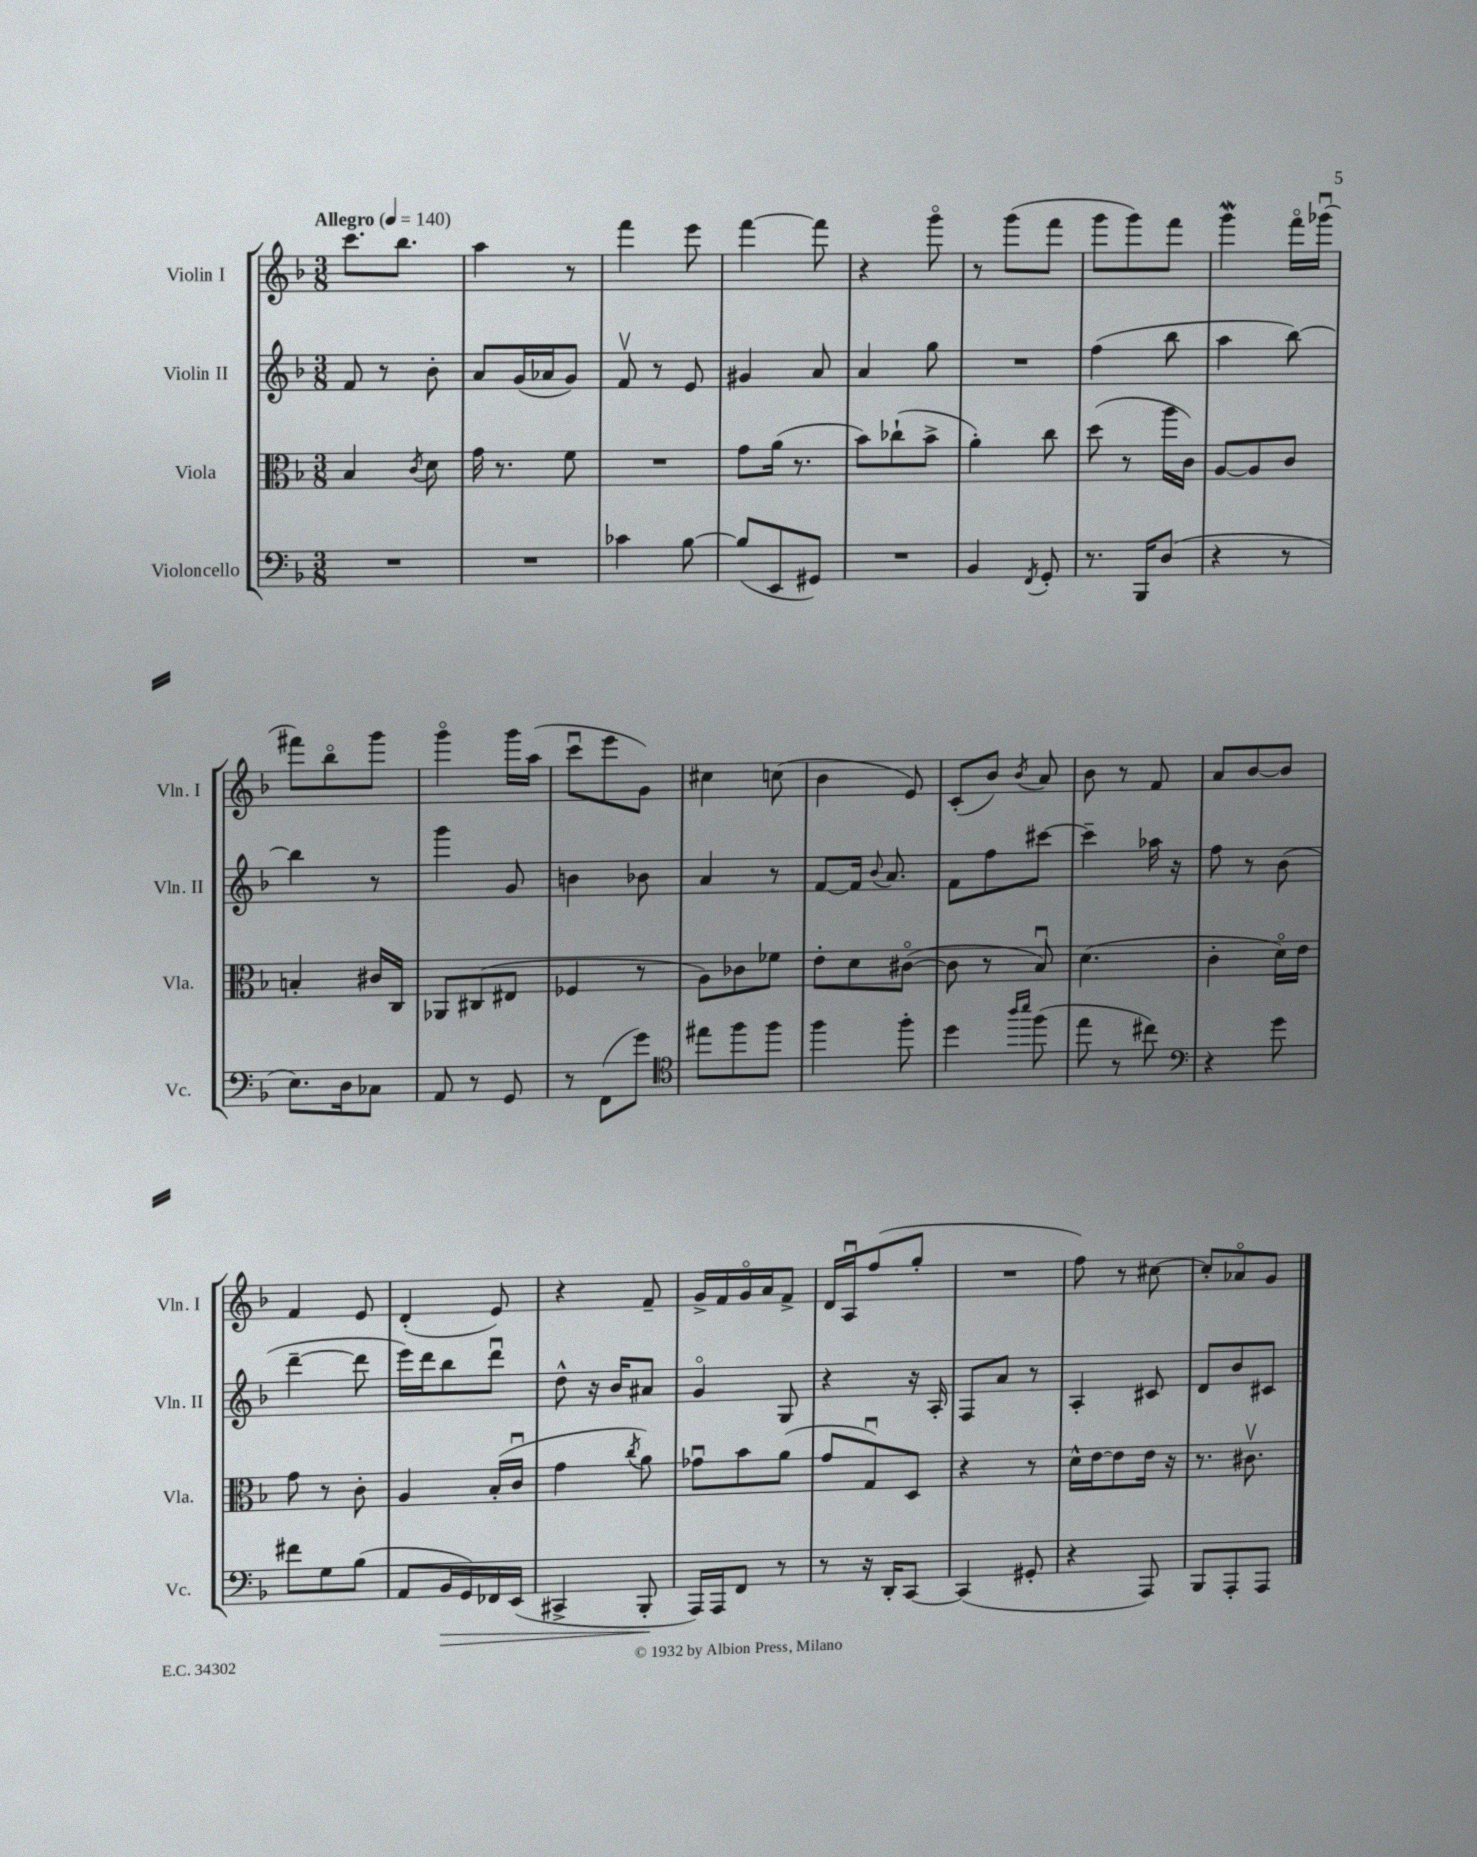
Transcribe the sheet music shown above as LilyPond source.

<<
\new StaffGroup <<
\new Staff = "s0" \with { instrumentName = "Violin I" shortInstrumentName = "Vln. I" } {
    \clef treble \key f \major \numericTimeSignature \time 3/8 \tempo "Allegro" 4 = 140
    \autoBeamOff c'''8.[ bes''8.] |
    a''4 r8 |
    f'''4 e'''8 |
    f'''4~ f'''8 |
    r4 g'''8\flageolet |
    r8 g'''8[( f'''8] |
    g'''8[ g'''8) f'''8] |
    g'''4\mordent f'''16[\flageolet ges'''16]\downbow( |
    fis'''8[) bes''8\flageolet g'''8] |
    g'''4\flageolet g'''16[ a''16]( |
    c'''8[\downbow e'''8 g'8]) |
    cis''4 c''8( |
    bes'4 e'8) |
    c'8[-.( bes'8]) \acciaccatura { bes'8 } a'8 |
    bes'8 r8 f'8 |
    a'8[ bes'8~ bes'8] |
    f'4 e'8 |
    d'4-.( e'8) |
    r4 f'8-- |
    g'16[-> f'16 g'16\flageolet a'16 f'8]-> |
    d'16[ a16\downbow f''8( g''8]-. |
    R4. |
    f''8) r8 cis''8~ |
    cis''8[-. aes'8\flageolet g'8] \bar "|." |
}
\new Staff = "s1" \with { instrumentName = "Violin II" shortInstrumentName = "Vln. II" } {
    \clef treble \key f \major \numericTimeSignature \time 3/8
    \autoBeamOff f'8 r8 bes'8-. |
    a'8[ g'16( aes'16 g'8]) |
    f'8\upbow r8 e'8 |
    gis'4 a'8 |
    a'4 g''8 |
    R4. |
    f''4( bes''8 |
    a''4 bes''8~) |
    bes''4 r8 |
    g'''4 g'8 |
    b'4 bes'8 |
    a'4 r8 |
    f'8[~ f'16] \appoggiatura { bes'8 } a'8. |
    f'8[ f''8 cis'''8]~ |
    cis'''4-- aes''16 r16 |
    f''8 r8 bes'8( |
    d'''4~-- d'''8 |
    e'''16[) d'''16 bes''8 d'''8]\downbow |
    d''8-^ r16 bes'16[ ais'8] |
    g'4\flageolet g8 |
    r4 r16 a16-. |
    f8[ a'8] r8 |
    a4-. cis'8 |
    d'8[ bes'8 cis'8] \bar "|." |
}
\new Staff = "s2" \with { instrumentName = "Viola" shortInstrumentName = "Vla." } {
    \clef alto \key f \major \numericTimeSignature \time 3/8
    \autoBeamOff bes4 \acciaccatura { c'8 } d'8 |
    g'16 r8. f'8 |
    R4. |
    g'8[ a'16]( r8. |
    bes'8[) ces''8-!( bes'8]-> |
    a'4-.) c''8 |
    d''8( r8 a''16[ c'16]) |
    a8[~ a8 c'8] |
    b4-. cis'16[ c16] |
    aes,8[ cis8( eis8] |
    fes4 r8 |
    a8[) ces'8 fes'8] |
    e'8[-. d'8 cis'8]~\flageolet( |
    cis'8 r8 bes8\downbow) |
    d'4.( |
    c'4-. d'16[\flageolet) e'16] |
    g'8 r8 c'8-. |
    a4 bes16[-.( c'16]\downbow |
    g'4 \acciaccatura { c''8 } a'8) |
    ges'8[\downbow bes'8 a'8]( |
    g'8[ g8\downbow) d8] |
    r4 r8 |
    d'16[-^ e'16~ e'8 e'16] r16 |
    r8. cis'8.\upbow \bar "|." |
}
\new Staff = "s3" \with { instrumentName = "Violoncello" shortInstrumentName = "Vc." } {
    \clef bass \key f \major \numericTimeSignature \time 3/8
    \autoBeamOff R4. |
    R4. |
    ces'4 bes8~ |
    bes8[( e,8 gis,8]) |
    R4. |
    bes,4 \acciaccatura { f,8 } g,8-. |
    r8. bes,,16[ d8]( |
    r4 r8 |
    e8.[) d16 ces8] |
    a,8 r8 g,8 |
    r8 f,8[( g'8]) |
    \clef tenor eis''8[ f''8 f''8] |
    f''4 f''8-. |
    d''4 \grace { a''16[ bes''16] } f''8( |
    e''8 r8 cis''8) |
    \clef bass r4 g'8 |
    fis'8[ g8 bes8]( |
    a,8[ bes,16\> g,16) fes,16 e,16]( |
    cis,4-> bes,,8-.\! |
    a,,16[) a,,16 f,8] r8 |
    r8 r16 d,16[-. c,8]~ |
    c,4( gis,8-. |
    r4 a,,8) |
    bes,,8[ a,,8-. a,,8] \bar "|." |
}
>>
>>
\layout { \context { \Score \remove "Bar_number_engraver" } }
